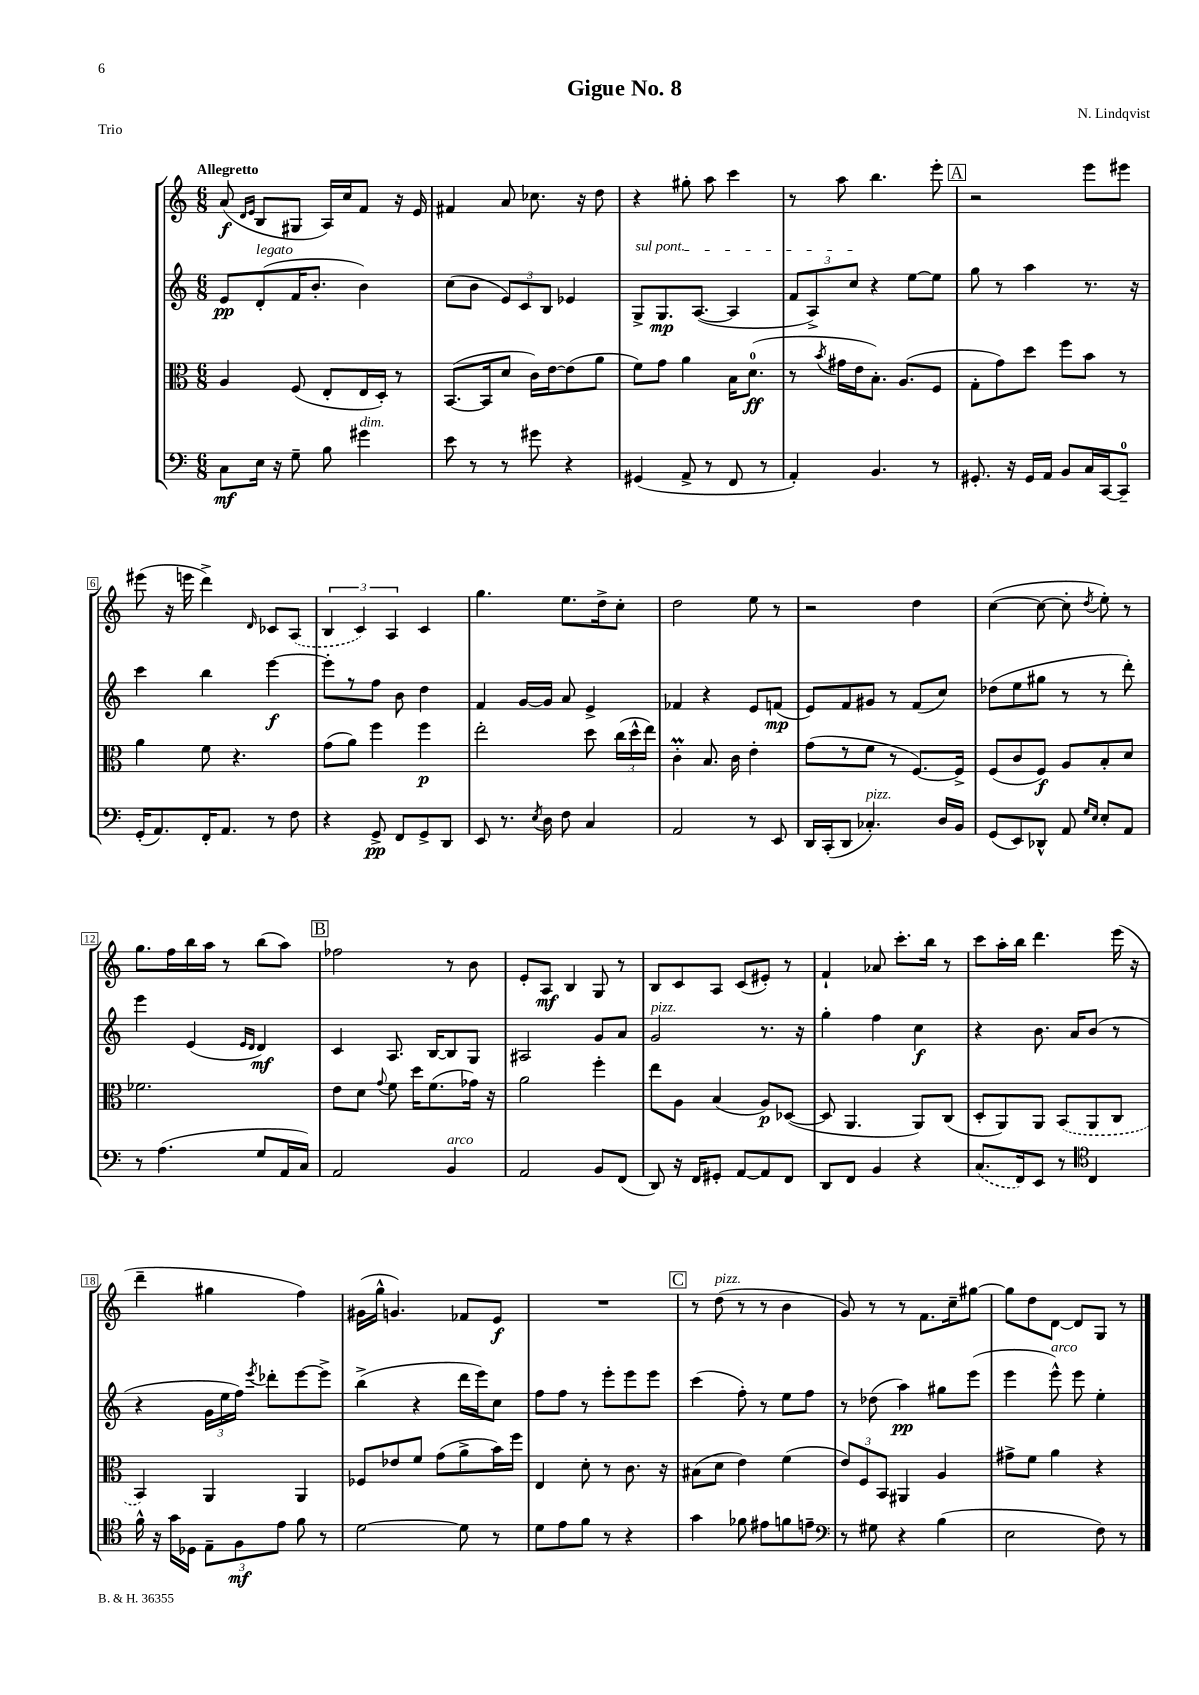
\header { title = "Gigue No. 8" composer = "N. Lindqvist" piece = "Trio" }
<<
\new StaffGroup <<
\new Staff = "s0" {
    \clef treble \key c \major \numericTimeSignature \time 6/8 \tempo "Allegretto"
    \autoBeamOff a'8\f( \grace { d'16[ e'16] } b8[ gis8] a16[) c''16 f'8] r16 e'16 |
    fis'4 a'8 ces''8. r16 d''8 |
    r4 gis''8-. a''8 c'''4 |
    r8 a''8 b''4. e'''8-. |
    \mark \markup { \box "A" } r2 e'''8[ eis'''8] |
    eis'''8( r16 e'''16 d'''4->) \grace { d'16 } ces'8[ \once \slurDashed a8]( |
    \tuplet 3/2 { b4 c'4) a4 } c'4 |
    g''4. e''8.[ d''16-> c''8]-. |
    d''2 e''8 r8 |
    r2 d''4 |
    c''4~( c''8~ c''8-. \acciaccatura { d''8 } e''8-.) r8 |
    g''8.[ f''16 b''16 a''16] r8 b''8[( a''8]) |
    \mark \markup { \box "B" } fes''2 r8 b'8 |
    e'8[-. a8]\mf b4 g8 r8 |
    b8[ c'8 a8] c'8[( eis'8]-.) r8 |
    f'4-! aes'8 c'''8.[-. b''16] r8 |
    c'''8[ a''16-. b''16] d'''4. e'''16( r16 |
    d'''4-- gis''4 f''4) |
    gis'16[( g''16]-^ g'4.) fes'8[ e'8]\f |
    R2. |
    \mark \markup { \box "C" } r8 d''8^\markup { \italic "pizz." }( r8 r8 b'4 |
    g'8) r8 r8 f'8.[ c''16-- gis''8]~ |
    gis''8[ d''8 d'8]~ d'8[ g8] r8 \bar "|." |
}
\new Staff = "s1" {
    \clef treble \key c \major \numericTimeSignature \time 6/8
    \autoBeamOff e'8[\pp d'8-.^\markup { \italic "legato" }( f'16 b'8.]-. b'4) |
    c''8[( b'8] \tuplet 3/2 { e'8[) c'8 b8] } ees'4 |
    \once \override TextSpanner.bound-details.left.text = \markup { \italic "sul pont." } g8[->\startTextSpan g8.\mp a8.]~( a4 |
    \tuplet 3/2 { f'8[ a8->) c''8]\stopTextSpan } r4 e''8[~ e''8] |
    \mark \markup { \box "A" } g''8 r8 a''4 r8. r16 |
    c'''4 b''4 e'''4~\f |
    e'''8[-. r8 f''8] b'8 d''4 |
    f'4 g'16[~ g'16] a'8 e'4-> |
    fes'4 r4 e'8[ f'8]\mp( |
    e'8[) f'8 gis'8] r8 f'8[( c''8]) |
    des''8[( e''8 gis''8] r8 r8 d'''8-.) |
    e'''4 e'4( \grace { e'16[ d'16] } d'4\mf) |
    \mark \markup { \box "B" } c'4 a8. b16[~ b8 g8] |
    ais2 g'8[ a'8] |
    g'2^\markup { \italic "pizz." } r8. r16 |
    g''4-. f''4 c''4\f |
    r4 b'8. a'16[ b'8]( r8 |
    r4 \tuplet 3/2 { g'16[ e''16 f''16]) } \acciaccatura { e'''8 } des'''8[-. e'''8~ e'''8]-> |
    b''4->( r4 d'''16[ e'''16) c''8] |
    f''8[ f''8] r8 e'''8[-. e'''8 e'''8] |
    \mark \markup { \box "C" } c'''4( f''8-.) r8 e''8[ f''8] |
    r8 des''8( a''4\pp) gis''8[ e'''8]( |
    e'''4 e'''8-^^\markup { \italic "arco" }) e'''8 e''4-. \bar "|." |
}
\new Staff = "s2" {
    \clef alto \key c \major \numericTimeSignature \time 6/8
    \autoBeamOff a4 f8( e8[-. e16 d16]-.) r8 |
    b,8.[~( b,16 d'8] c'16[) e'16~ e'8( a'8] |
    f'8[) g'8] a'4 b16[ d'8.]-0\ff( |
    r8 \acciaccatura { b'8 } gis'16[ e'16 b8.]-.) a8.[( f8] |
    \mark \markup { \box "A" } g8[-. g'8) d''8] f''8[ b'8] r8 |
    a'4 f'8 r4. |
    g'8[( a'8]) f''4 f''4\p |
    e''2-. d''8 \tuplet 3/2 { c''16[( d''16-^ e''16]) } |
    c'4-.\prall b8. c'16 e'4-. |
    g'8[( r8 f'8] r8 f8.[~) f16]-> |
    f8[( c'8 f8]\f) a8[ b8-. d'8] |
    fes'2. |
    \mark \markup { \box "B" } e'8[ d'8] \appoggiatura { g'8 } f'8 d''16[ f'8.( ges'16]) r16 |
    a'2 f''4-. |
    e''8[ a8] b4( a8[\p) des8]~( |
    des8 a,4. a,8[) c8]( |
    d8[-. a,8) a,8] \once \slurDashed b,8[( a,8 c8] |
    b,4) a,4 a,4 |
    fes8[ ees'8 f'8] g'8[( a'8-> b'16) f''16] |
    e4 d'8-. r8 c'8. r16 |
    \mark \markup { \box "C" } bis8[( d'8] e'4) f'4( |
    \tuplet 3/2 { e'8[) f8 b,8] } ais,4 a4 |
    gis'8[-> f'8] a'4 r4 \bar "|." |
}
\new Staff = "s3" {
    \clef bass \key c \major \numericTimeSignature \time 6/8
    \autoBeamOff c8[\mf e16] r16 g8-- b8 gis'4^\markup { \italic "dim." } |
    e'8 r8 r8 gis'8 r4 |
    gis,4( a,8-> r8 f,8 r8 |
    a,4-.) b,4. r8 |
    \mark \markup { \box "A" } gis,8.-. r16 gis,16[ a,16] b,8[ c16 c,16~ c,8]-0-- |
    g,16[-.( a,8.) f,16-. a,8.] r8 f8 |
    r4 g,8->\pp f,8[ g,8-> d,8] |
    e,8 r8. \acciaccatura { e8 } d16 f8 c4 |
    a,2 r8 e,8 |
    d,16[ c,16-.( d,8] ces4.-.^\markup { \italic "pizz." }) d16[ b,16] |
    g,8[( e,8) des,8]-^ a,8 \grace { g16[ e16] } e8[-. a,8] |
    r8 a4.( g8[ a,16 c16]) |
    \mark \markup { \box "B" } a,2 b,4^\markup { \italic "arco" } |
    a,2 b,8[ f,8]( |
    d,8) r16 f,16[ gis,8]-. a,8[~ a,8 f,8] |
    d,8[ f,8] b,4 r4 |
    \once \slurDashed c8.[( f,16) e,8] r8 \clef tenor c4 |
    f'16-^ r16 g'16[ des16] \tuplet 3/2 { e8[-- f8\mf e'8] } f'8 r8 |
    d'2~ d'8 r8 |
    d'8[ e'8 f'8] r8 r4 |
    \mark \markup { \box "C" } g'4 fes'8 eis'8[ f'8 e'8]-- |
    \clef bass r8 gis8 r4 b4( |
    e2 f8) r8 \bar "|." |
}
>>
>>
\layout { \context { \Score \override BarNumber.stencil = #(make-stencil-boxer 0.1 0.3 ly:text-interface::print) } }
